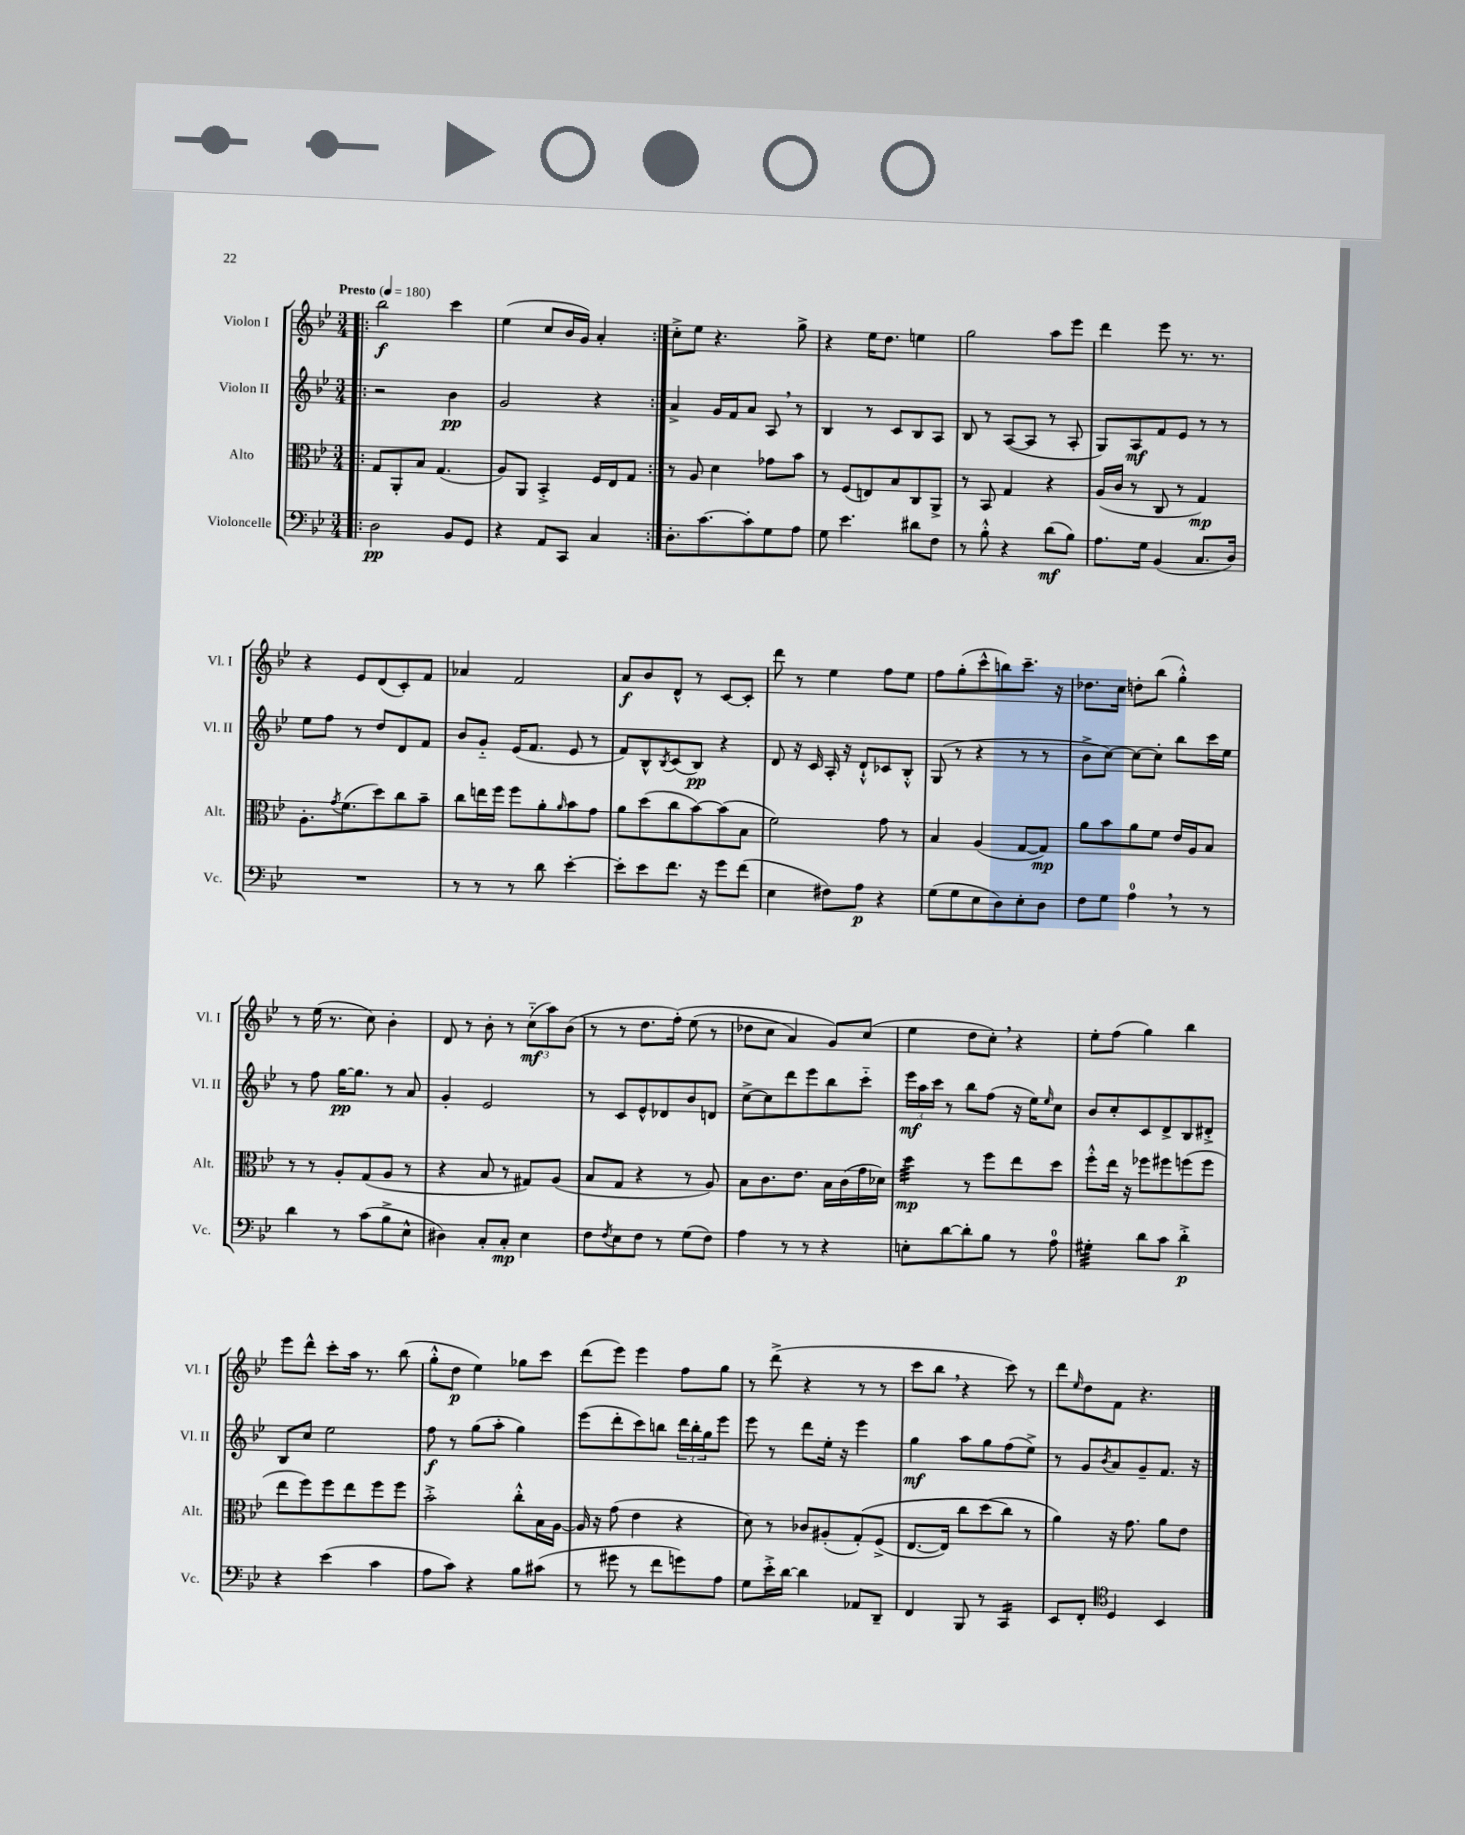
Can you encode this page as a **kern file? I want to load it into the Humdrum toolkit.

**kern	**kern	**kern	**kern
*staff4	*staff3	*staff2	*staff1
*clefF4	*clefC3	*clefG2	*clefG2
*k[b-e-]	*k[b-e-]	*k[b-e-]	*k[b-e-]
*M3/4	*M3/4	*M3/4	*M3/4
*MM180	*MM180	*MM180	*MM180
=!|:	=!|:	=!|:	=!|:
2D	8G	2r	2bb-
.	8AA'	.	.
.	8B-	.	.
.	(4.G	.	.
8BB-	.	4b-	4ccc
8GG	.	.	.
=	=	=	=
4r	8A)	2g	(4ee-
.	8AA	.	.
8AA	4BB-'^	.	8cc
8CC	.	.	16b-
.	.	.	16g)
4C	16F	4r	4a'
.	16E-	.	.
.	8G	.	.
=:|!	=:|!	=:|!	=:|!
8.D'	8r	4a^	8cc'^
.	8A	.	8ee-
[8.c	.	.	.
.	4d	16g	4.r
.	.	16f	.
8c']	.	8a	.
8G	8g-	8A	.
8A	8b-	8r	8gg^
=	=	=	=
8G	8r	4B-	4r
4.e-	(8F	.	.
.	8E)	8r	16ee-
.	.	.	8.dd
.	8B-	8c	.
8d#	8C	8B-	4ee
8F	8AA^	8A	.
=	=	=	=
8r	8r	8B-	2gg
8B-'^^	8BB-	8r	.
4r	4G	([8A	.
.	.	8A]	.
(8d	4r	8r	8aa
8B-)	.	8A'	8eee-
=	=	=	=
8.A	(16A	8G)	4ddd
.	16c	.	.
.	8r	8A	.
16G	.	.	.
(4BB-	8C	8f	8eee-
.	8r	8e-	8.r
8.C	4G)	8r	.
.	.	.	8.r
.	.	8r	.
16D)	.	.	.
=	=	=	=
2.r	8.A'	8ee-	4r
.	.	8ff	.
.	8qg	.	.
.	(8.f	.	.
.	.	8r	8e-
.	8dd)	8dd	(8d
.	8cc	8d	8c')
.	8b-~	8f	8f
=	=	=	=
8r	8cc	8b-	4a-
8r	16ee	8g'~	.
.	16ff	.	.
8r	8ff	(16e-	2f
.	.	8.f	.
8d	8a'	.	.
.	16qqa	.	.
[4e-'	8b-	8e-	.
.	8g	8r	.
=	=	=	=
8e-']	8a	8f)	8a
8e-	(8dd	8B-^^	8b-
.	.	8qB-	.
8.f	8cc	(8c	8d^^
.	[8b-)	8B-)	8r
16r	.	.	.
8g	(8b-]	4r	[8c
(8f	8B-	.	8c']
=	=	=	=
4E-	2f)	8d	8ddd
.	.	16r	8r
.	.	16c	.
8F#)	.	16A'	4ee-
.	.	16r	.
8A	.	8d`^^	.
4r	8g	8c-	8ff
.	8r	8B-'^^	8ee-
=	=	=	=
(8G	4B-	(8G	8ff
8G	.	8r	(8gg'
8E-	(4A	4r	8ccc^^
8D)	.	.	8bb)
8E-'	[8G	8r	8.ccc~
8D	8G])	8r	.
.	.	.	16r
=	=	=	=
8F	8a	8b-^	8.dd-
8G	8b-	[8cc)	.
.	.	.	16cc
4A	8a	8cc_	8dd'
.	8f	8cc']	(8bb-
8r	16e-	8bb-	4gg'^^)
.	16A	.	.
8r	8B-	16ccc	.
.	.	16ee-	.
=	=	=	=
4d	8r	8r	8r
.	8r	8ff	(16ee-
.	.	.	8.r
8r	8A'	[16gg	.
.	.	8.gg]	.
(8c	(8G	.	8cc)
8B-^	8A	8r	4b-'
8E-^^	8r	8a	.
=	=	=	=
4D#)	4r	4g'	8d
.	.	.	8r
8C'	8B-	2e-	8b-'
8C'	8r	.	8r
4E-	8G#)	.	(12cc'~
.	.	.	12aa)
.	(8A	.	.
.	.	.	(12b-
=	=	=	=
8F	8B-	8r	8r
8qF	.	.	.
8E-	8G	8c	8r
8F	4r	8e-^^	8.dd
8r	.	8d-	.
.	.	.	&(16ff')
(8G	8r	8b-	(8ee-
8F)	8A)	8d	8r
=	=	=	=
4A	8B-	[8cc^	8dd-
.	8.c	8cc]	8cc
8r	.	8ddd	4a)
.	8.e-	.	.
8r	.	8eee-	.
4r	16B-	8bb-	8g&)
.	(16c	.	.
.	16g	8ccc'~	(8cc
.	16d-)	.	.
=	=	=	=
8E'	4dd	24eee-	4ee-
.	.	24aa	.
.	.	24ccc	.
[8d	.	8r	.
8d']	8r	8bb-	8dd
8B-	8ff	(8ff	8cc')
8r	8ee-	16r	4r
.	.	16ee-)	.
.	.	16qqee-	.
8A	8dd	8cc	.
=	=	=	=
4G#'	8ff'^^	8b-	8ee-'
.	16ee-	8cc'	(8ff
.	16r	.	.
8d	8ff-	8c	4gg)
8c	8ff#	8d^	.
4d'^	(8ff	8B-	4bb-
.	8ff	8d#'^	.
=	=	=	=
4r	8ee-	8B-	8eee-
.	8ff)	8cc	8ddd^^
(4e-	8ff	2ee-	8ccc'
.	8ee-	.	16aa
.	.	.	8.r
4c	8ff	.	.
.	8ff	.	(8bb-
=	=	=	=
8A	2b-'^	8ff	8gg'^^
8c)	.	8r	8dd
4r	.	(8gg	4ee-)
.	.	8aa'	.
8B-	8cc'^^	4gg)	8gg-
(8c#	16B-	.	8ccc
.	[16A	.	.
=	=	=	=
8r	16A]	(8eee-	(8ddd
.	16r	.	.
8g#	(8g	8ddd'	8eee-)
8r	4e-	8ccc)	4eee-
8f	.	8bb	.
8g)	4r	24ddd	8ff
.	.	24bb'	.
.	.	24gg	.
8A	.	8eee-	8gg
=	=	=	=
8G	8d)	8eee-	8r
16e-'^	8r	8r	(8ddd^
[16d	.	.	.
4d]	8c-	8ddd	4r
.	(8A#'	16ee-'	.
.	.	16r	.
8AA-	&(8G')	4eee-	8r
8DD~	(8F^	.	8r
=	=	=	=
4FF	[8.E-	4gg	8ccc
.	.	.	8bb-
.	16E-])	.	.
8BBB-	8cc	8aa	4r
8r	(8dd	8gg	.
4CC	8cc&)	(8ff	8ccc)
.	8r	8ee-^)	8r
=	=	=	=
8EE-	4a)	8r	8ddd
.	.	.	16qqee-
8FF'	.	8g	8dd
*clefC4	*	*	*
.	.	8qb-	.
4D	16r	8a	8f
.	8.g	.	.
.	.	8g~	4.r
4BB-	8a	8.f	.
.	8e-	.	.
.	.	16r	.
==	==	==	==
*-	*-	*-	*-
